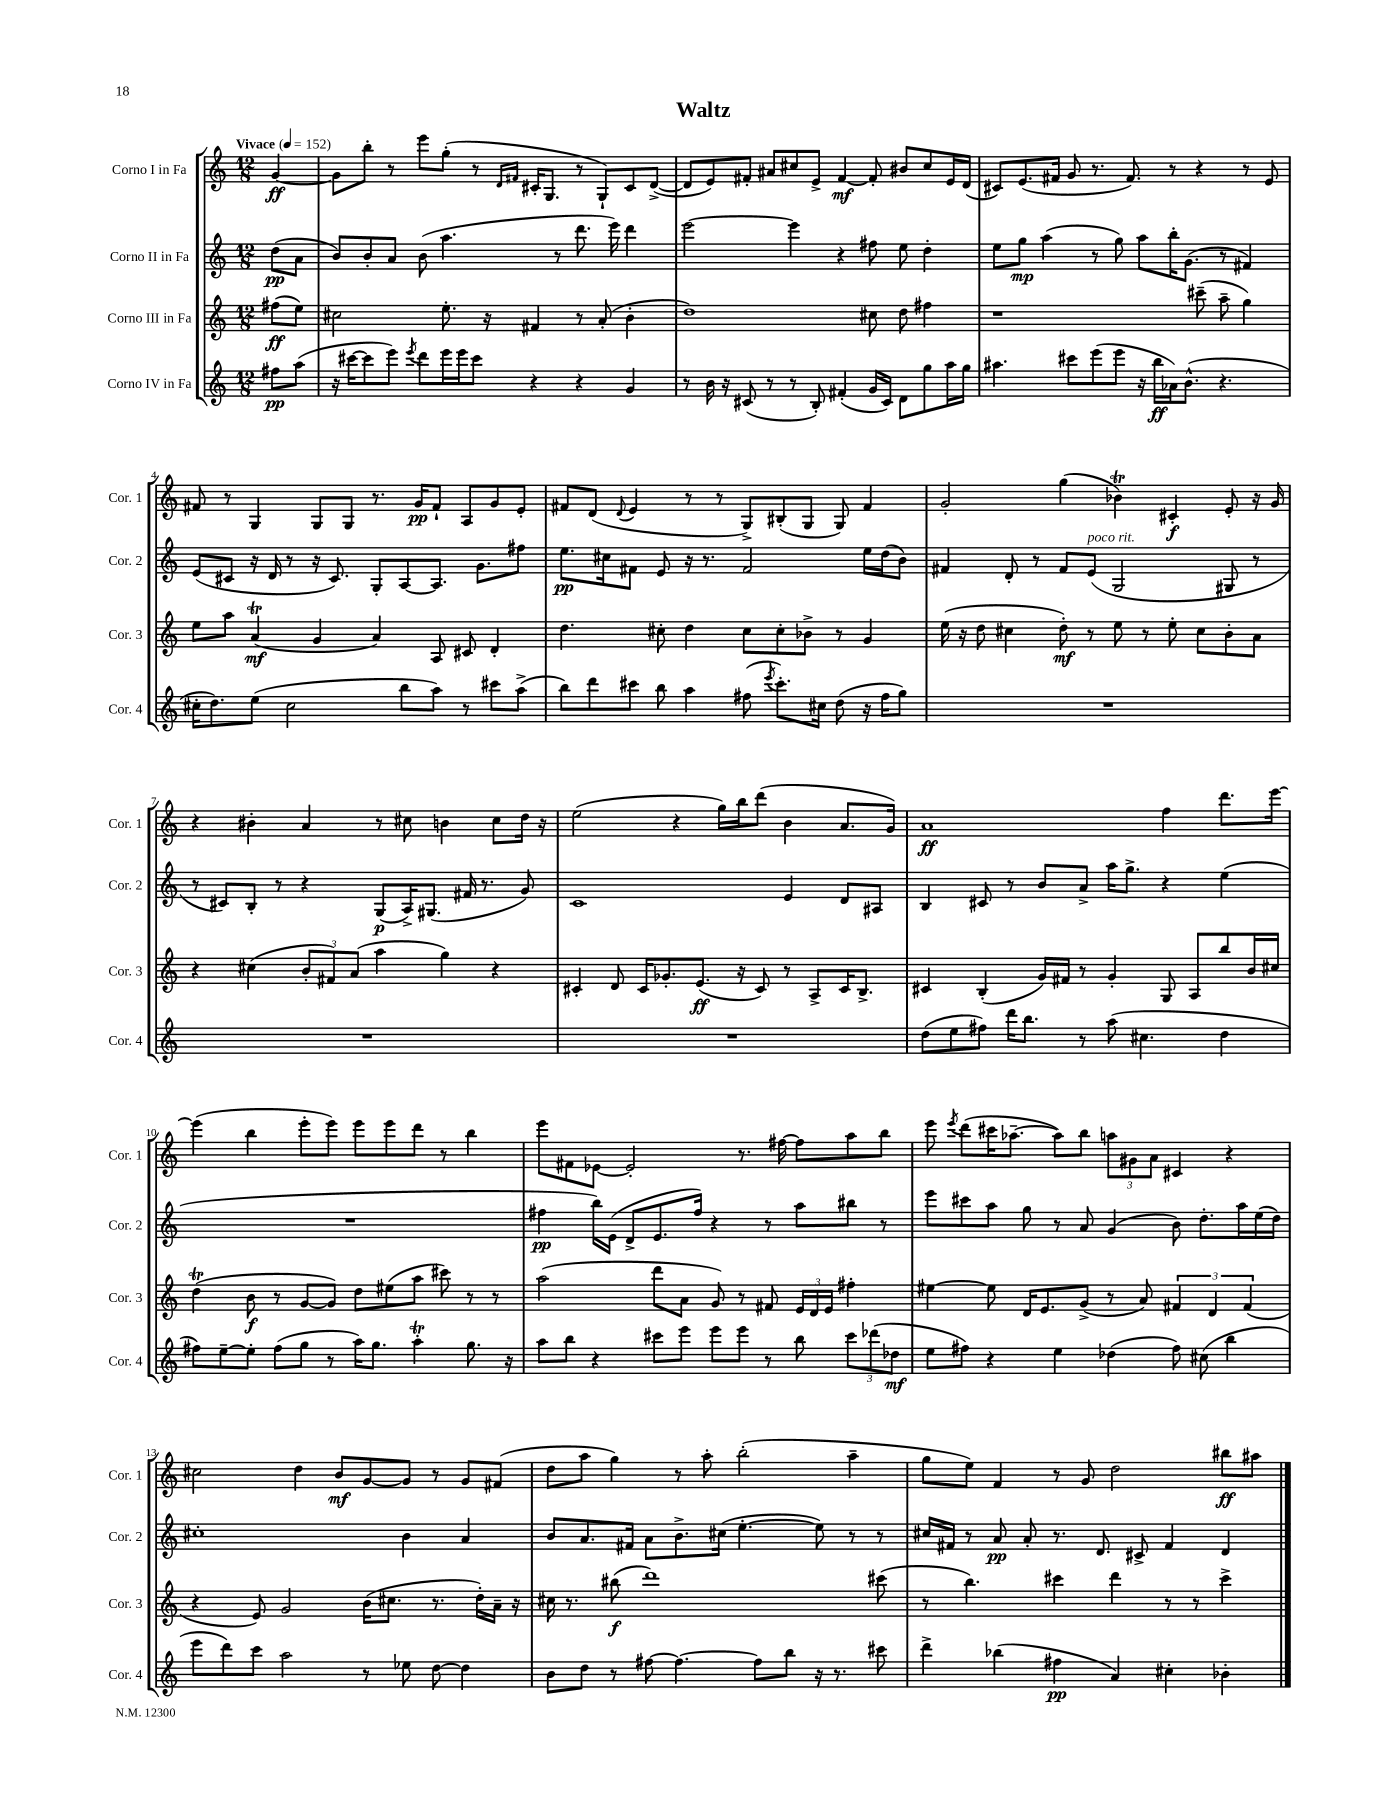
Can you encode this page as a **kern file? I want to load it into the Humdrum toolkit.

**kern	**dynam	**kern	**dynam	**kern	**dynam	**kern	**dynam
*part4	*part4	*part3	*part3	*part2	*part2	*part1	*part1
*staff4	*staff4	*staff3	*staff3	*staff2	*staff2	*staff1	*staff1
*I"Corno IV in Fa	*	*I"Corno III in Fa	*	*I"Corno II in Fa	*	*I"Corno I in Fa	*
*I'Cor. 4	*	*I'Cor. 3	*	*I'Cor. 2	*	*I'Cor. 1	*
*clefG2	*	*clefG2	*	*clefG2	*	*clefG2	*
*k[]	*	*k[]	*	*k[]	*	*k[]	*
*M12/8	*	*M12/8	*	*M12/8	*	*M12/8	*
*MM152	*	*MM152	*	*MM152	*	*MM152	*
=	=	=	=	=	=	=	=
!	!	!	!	!	!	!LO:TX:a:B:t=Vivace	!
8ff#X\L	pp	(8ff#X\L	ff	(8dd\L	pp	[4g/	ff
(8aa\J	.	8ee\J)	.	8a\J	.	.	.
=1	=1	=1	=1	=1	=1	=1	=1
16r	.	2cc#X\	.	8b/L)	.	8g\L]	.
[16ccc#X\KL	.	.	.	.	.	.	.
8ccc#\]	.	.	.	8b'/	.	8bb'\J	.
8eee\J)	.	.	.	8a/J	.	8r	.
8qeee/	.	.	.	.	.	.	.
8ddd\L	.	.	.	(8b\	.	8eee\L	.
16eee\L	.	8.ee'\	.	4.aa\	.	(8gg'\J	.
16eee\J	.	.	.	.	.	.	.
8ccc#\J	.	.	.	.	.	8r	.
.	.	16r	.	.	.	.	.
.	.	.	.	.	.	16qqd/LL	.
.	.	.	.	.	.	16qqf#X/JJ	.
4r	.	4f#X/	.	.	.	16c#X'/KL	.
.	.	.	.	.	.	8.G/J	.
.	.	.	.	8r	.	.	.
4r	.	8r	.	8.ddd\	.	8r	.
.	.	(8a'/	.	.	.	8G`/L)	.
.	.	.	.	16eee\)	.	.	.
4g/	.	4b'\	.	4ddd\	.	8c#/	.
.	.	.	.	.	.	([8d^/J	.
=2	=2	=2	=2	=2	=2	=2	=2
8r	.	1dd)	.	[2eee\	.	8d/L]	.
16b\	.	.	.	.	.	8e/)	.
16r	.	.	.	.	.	.	.
(8c#X/	.	.	.	.	.	8f#X'/J	.
8r	.	.	.	.	.	8a#X/L	.
8r	.	.	.	4eee\]	.	8cc#X/	.
8B'/)	.	.	.	.	.	8e^/J	.
(4f#X'/	.	.	.	4r	.	[4f#/	mf
16g/LL	.	8cc#X\	.	8ff#X\	.	8f#'/]	.
16c#/JJ)	.	.	.	.	.	.	.
8d\L	.	8dd\	.	8ee\	.	8b#X/L	.
8gg\	.	4ff#X\	.	4dd'\	.	8cc#/	.
16aa\L	.	.	.	.	.	16e/L	.
16gg\JJ	.	.	.	.	.	(16d/JJ	.
=3	=3	=3	=3	=3	=3	=3	=3
4.aa#X\	.	1r	.	8ee\L	.	8c#X/L)	.
.	.	.	.	8gg\J	mp	(8.e/	.
.	.	.	.	(4aa\	.	.	.
.	.	.	.	.	.	16f#X/Jk	.
8ccc#X\L	.	.	.	.	.	8g/	.
(8eee\	.	.	.	8r	.	8.r	.
8eee\J	.	.	.	8gg\)	.	.	.
.	.	.	.	.	.	8.f#/)	.
16r	.	.	.	8aa\L	.	.	.
16bb\LL	ff	.	.	.	.	.	.
16a-X\J)	.	.	.	16bb'\K	.	8r	.
(8.b^^\J	.	.	.	(8.g\J	.	.	.
.	.	(8ccc#X~\	.	.	.	4r	.
4.r	.	8aa~\	.	8r	.	.	.
.	.	4gg\)	.	4f#X/)	.	8r	.
.	.	.	.	.	.	8e/	.
!!LO:LB:g=z
=4	=4	=4	=4	=4	=4	=4	=4
16cc#X'\KL	.	8ee\L	.	(8e/L	.	8f#X/	.
8.dd\)	.	.	.	.	.	.	.
.	.	8aa\J	.	8c#X/J	.	8r	.
(8ee\J	.	(4aT/	mf	16r	.	4G/	.
.	.	.	.	16d/	.	.	.
2cc#\	.	.	.	8r	.	.	.
.	.	4g/	.	16r	.	8G/L	.
.	.	.	.	8.c#/)	.	.	.
.	.	.	.	.	.	8G/J	.
.	.	4a/)	.	8G'/L	.	8.r	.
8bb\L	.	.	.	[8A/	.	.	.
.	.	.	.	.	.	16g/KL	pp
8aa\J)	.	8A/	.	8.A/J]	.	8f#`/J	.
8r	.	8c#X/	.	.	.	8A/L	.
.	.	.	.	8.g\L	.	.	.
8ccc#X\L	.	4d'/	.	.	.	8g/	.
(8aa^\J	.	.	.	8ff#X\J	.	8e'/J	.
=5	=5	=5	=5	=5	=5	=5	=5
8bb\L)	.	4.dd\	.	8.ee\L	pp	8f#X/L	.
8ddd\	.	.	.	.	.	(8d/J	.
.	.	.	.	16cc#X\k	.	.	.
.	.	.	.	.	.	8qqd/	.
8ccc#X\J	.	.	.	8f#X\J	.	4e/	.
8bb\	.	8cc#X'\	.	8e/	.	.	.
4aa\	.	4dd\	.	16r	.	8r	.
.	.	.	.	8.r	.	.	.
.	.	.	.	.	.	8r	.
(8ff#X\	.	8cc#\L	.	2f#/	.	8G^/L)	.
8qeee/	.	.	.	.	.	.	.
8.ccc#'\L)	.	8cc#'\	.	.	.	(8B#X'/	.
.	.	8b-X^\J	.	.	.	8G/J	.
16cc#X\Jk	.	.	.	.	.	.	.
(8dd\	.	8r	.	.	.	8G/)	.
16r	.	4g/	.	16ee\LL	.	4f#/	.
16ff#\KL	.	.	.	(16dd\J	.	.	.
8gg\J)	.	.	.	8b\J)	.	.	.
=6	=6	=6	=6	=6	=6	=6	=6
1.r	.	(16ee\	.	4f#X/	.	2g'/	.
.	.	16r	.	.	.	.	.
.	.	8dd\	.	.	.	.	.
.	.	4cc#X\	.	8d'/	.	.	.
.	.	.	.	8r	.	.	.
.	.	8dd'\)	mf	8f#/L	.	(4gg\	.
!	!	!	!	!LO:TX:a:i:t=poco rit.	!	!	!
.	.	8r	.	(8e/J	.	.	.
.	.	8ee\	.	2G/	.	4b-XT\)	.
.	.	8r	.	.	.	.	.
.	.	8ee'\	.	.	.	4c#X'/	f
.	.	8cc#\L	.	.	.	.	.
.	.	8b'\	.	8G#X/	.	8e'/	.
.	.	8a\J	.	8r	.	16r	.
.	.	.	.	.	.	16g/	.
!!LO:LB:g=z
=7	=7	=7	=7	=7	=7	=7	=7
1.r	.	4r	.	8r	.	4r	.
.	.	.	.	8c#X/L)	.	.	.
.	.	(4cc#X\	.	8B'/J	.	4b#X'\	.
.	.	.	.	8r	.	.	.
.	.	12b'/L	.	4r	.	4a/	.
.	.	12f#X/)	.	.	.	.	.
.	.	(12a/J	.	.	.	.	.
.	.	4aa\	.	(8G/L	p	8r	.
.	.	.	.	16A^/K)	.	8cc#X\	.
.	.	.	.	(8.G#X/J	.	.	.
.	.	4gg\)	.	.	.	4bn\	.
.	.	.	.	16f#X/	.	.	.
.	.	.	.	8.r	.	.	.
.	.	4r	.	.	.	8cc#\L	.
.	.	.	.	8g/)	.	16dd\Jk	.
.	.	.	.	.	.	16r	.
=8	=8	=8	=8	=8	=8	=8	=8
1.r	.	4c#X'/	.	1c	.	(2ee\	.
.	.	8d/	.	.	.	.	.
.	.	16c#/KL	.	.	.	.	.
.	.	8.g-X'/	.	.	.	.	.
.	.	.	.	.	.	4r	.
.	.	(8.e/J	ff	.	.	.	.
.	.	.	.	.	.	16gg\LL)	.
.	.	16r	.	.	.	16bb\J	.
.	.	8c#/)	.	.	.	(8ddd\J	.
.	.	8r	.	4e/	.	4b\	.
.	.	8A^/L	.	.	.	.	.
.	.	16c#/K	.	8d/L	.	8.a/L	.
.	.	8.B^/J	.	.	.	.	.
.	.	.	.	8A#X/J	.	.	.
.	.	.	.	.	.	16g/Jk)	.
=9	=9	=9	=9	=9	=9	=9	=9
(8dd\L	.	4c#X/	.	4B/	.	1a	ff
8ee\	.	.	.	.	.	.	.
8ff#X\J)	.	(4B'/	.	8c#X/	.	.	.
16ddd\KL	.	.	.	8r	.	.	.
8.bb\J	.	.	.	.	.	.	.
.	.	16g/LL)	.	8b/L	.	.	.
.	.	16f#X/JJ	.	.	.	.	.
8r	.	8r	.	8a^/J	.	.	.
(8aa\	.	4g'/	.	16aa\KL	.	.	.
.	.	.	.	8.gg^\J	.	.	.
4.cc#X\	.	.	.	.	.	.	.
.	.	8G/	.	4r	.	4ff\	.
.	.	8A/L	.	.	.	.	.
4dd\	.	8bb/	.	(4ee\	.	8.ddd\L	.
.	.	16b/L	.	.	.	.	.
.	.	16cc#X/JJ	.	.	.	[16eee\Jk	.
!!LO:LB:g=z
=10	=10	=10	=10	=10	=10	=10	=10
8ff#X\L)	.	(4ddT\	.	1.r	.	(4eee\]	.
[8ee~\	.	.	.	.	.	.	.
8ee'\J]	.	8b\	f	.	.	4bb\	.
(8ff#\L	.	8r	.	.	.	.	.
8gg\J	.	[8g/L	.	.	.	8eee'\L	.
8r	.	8g/J])	.	.	.	8eee\J)	.
16aa\KL)	.	8dd\L	.	.	.	8eee\L	.
8.gg\J	.	.	.	.	.	.	.
.	.	(8ee#X\	.	.	.	8eee\	.
4aaT'\	.	8aa\J	.	.	.	8ddd\J	.
.	.	8ccc#X\)	.	.	.	8r	.
8.gg\	.	8r	.	.	.	4bb\	.
.	.	8r	.	.	.	.	.
16r	.	.	.	.	.	.	.
=11	=11	=11	=11	=11	=11	=11	=11
8aa\L	.	(2aa\	.	4ff#X\	pp	8eee\L	.
8bb\J	.	.	.	.	.	8f#X\	.
4r	.	.	.	16bb\LL)	.	[8e-X\J	.
.	.	.	.	(16e\JJ	.	.	.
.	.	.	.	8d^/L	.	2e-'/]	.
8ccc#X\L	.	8ddd\L	.	8.e/	.	.	.
8eee\J	.	8a\J	.	.	.	.	.
.	.	.	.	16ff#/Jk)	.	.	.
8eee\L	.	8g/)	.	4r	.	.	.
8eee\J	.	8r	.	.	.	8.r	.
8r	.	8f#X/	.	8r	.	.	.
.	.	.	.	.	.	[16ff#X\	.
8bb\	.	24e/LL	.	8aa\L	.	8ff#\L]	.
.	.	24d/	.	.	.	.	.
.	.	24e/JJ	.	.	.	.	.
12ccc#\L	.	4ff#X'\	.	8bb#X\J	.	8aa\	.
(12ddd-X\	.	.	.	.	.	.	.
.	.	.	.	8r	.	8bb\J	.
12dd-X\J	mf	.	.	.	.	.	.
=12	=12	=12	=12	=12	=12	=12	=12
8ee\L	.	[4ee#X\	.	8eee\L	.	8eee\	.
.	.	.	.	.	.	8qeee/	.
8ff#X\J)	.	.	.	8ccc#X\	.	(8ddd\L	.
4r	.	8ee#\]	.	8aa\J	.	16ccc#X\K	.
.	.	.	.	.	.	[8.aa-X~\J	.
.	.	16d/KL	.	8gg\	.	.	.
.	.	8.e/	.	.	.	.	.
4ee\	.	.	.	8r	.	8aa-\L])	.
.	.	(8g^/J	.	8a/	.	8bb\J	.
(4dd-X\	.	8r	.	(4g/	.	12aan\L	.
.	.	.	.	.	.	12g#X\	.
.	.	8a/)	.	.	.	.	.
.	.	.	.	.	.	12a\J	.
8ff#\)	.	6f#X/	.	8b\)	.	4c#X/	.
(8cc#X\	.	.	.	8.dd'\L	.	.	.
.	.	6d/	.	.	.	.	.
4bb\	.	.	.	.	.	4r	.
.	.	.	.	16aa\L	.	.	.
.	.	(6f#/	.	.	.	.	.
.	.	.	.	(16ee\	.	.	.
.	.	.	.	16dd\JJ)	.	.	.
!!LO:LB:g=z
=13	=13	=13	=13	=13	=13	=13	=13
8eee\L	.	4r	.	1cc#X'	.	2cc#X\	.
8ddd\)	.	.	.	.	.	.	.
8ccc\J	.	8e/)	.	.	.	.	.
2aa\	.	2g/	.	.	.	.	.
.	.	.	.	.	.	4dd\	.
.	.	.	.	.	.	8b/L	mf
8r	.	(16b\KL	.	.	.	[8g/	.
.	.	8.cc#X\J	.	.	.	.	.
8ee-X\	.	.	.	4b\	.	8g/J]	.
[8dd\	.	8.r	.	.	.	8r	.
4dd\]	.	.	.	4a/	.	8g/L	.
.	.	16dd'\LL)	.	.	.	.	.
.	.	16a~\JJ	.	.	.	(8f#X/J	.
.	.	16r	.	.	.	.	.
=14	=14	=14	=14	=14	=14	=14	=14
8b\L	.	16cc#X\	.	8b/L	.	8dd\L	.
.	.	8.r	.	.	.	.	.
8dd\J	.	.	.	8.a/	.	8aa\J	.
8r	.	(8bb#X\	f	.	.	4gg\)	.
.	.	.	.	16f#X/Jk	.	.	.
[8ff#X\	.	1ddd)	.	8a\L	.	.	.
4.ff#\_	.	.	.	8.b^\	.	8r	.
.	.	.	.	.	.	8aa'\	.
.	.	.	.	(16cc#X\Jk	.	.	.
.	.	.	.	[4.ee'\	.	(2bb'\	.
8ff#\L]	.	.	.	.	.	.	.
8bb\J	.	.	.	.	.	.	.
16r	.	.	.	8ee\])	.	.	.
8.r	.	.	.	.	.	.	.
.	.	.	.	8r	.	4aa~\	.
8ccc#X\	.	(8ccc#X\	.	8r	.	.	.
=15	=15	=15	=15	=15	=15	=15	=15
4ddd^\	.	8r	.	16cc#X/LL	.	8gg\L	.
.	.	.	.	16f#X/JJ	.	.	.
.	.	4.bb\)	.	8r	.	8ee\J)	.
(4bb-X\	.	.	.	8a/	pp	4f/	.
.	.	.	.	8a'/	.	.	.
4ff#X\	pp	4ccc#X\	.	8.r	.	8r	.
.	.	.	.	.	.	8g/	.
.	.	.	.	8.d/	.	.	.
4a/)	.	4ddd\	.	.	.	2dd\	.
.	.	.	.	8c#X^/	.	.	.
4cc#X'\	.	8r	.	4f#/	.	.	.
.	.	8r	.	.	.	.	.
4b-X'\	.	4ccc#^\	.	4d/	.	8bb#X\L	ff
.	.	.	.	.	.	8aa#X\J	.
==	==	==	==	==	==	==	==
*-	*-	*-	*-	*-	*-	*-	*-
